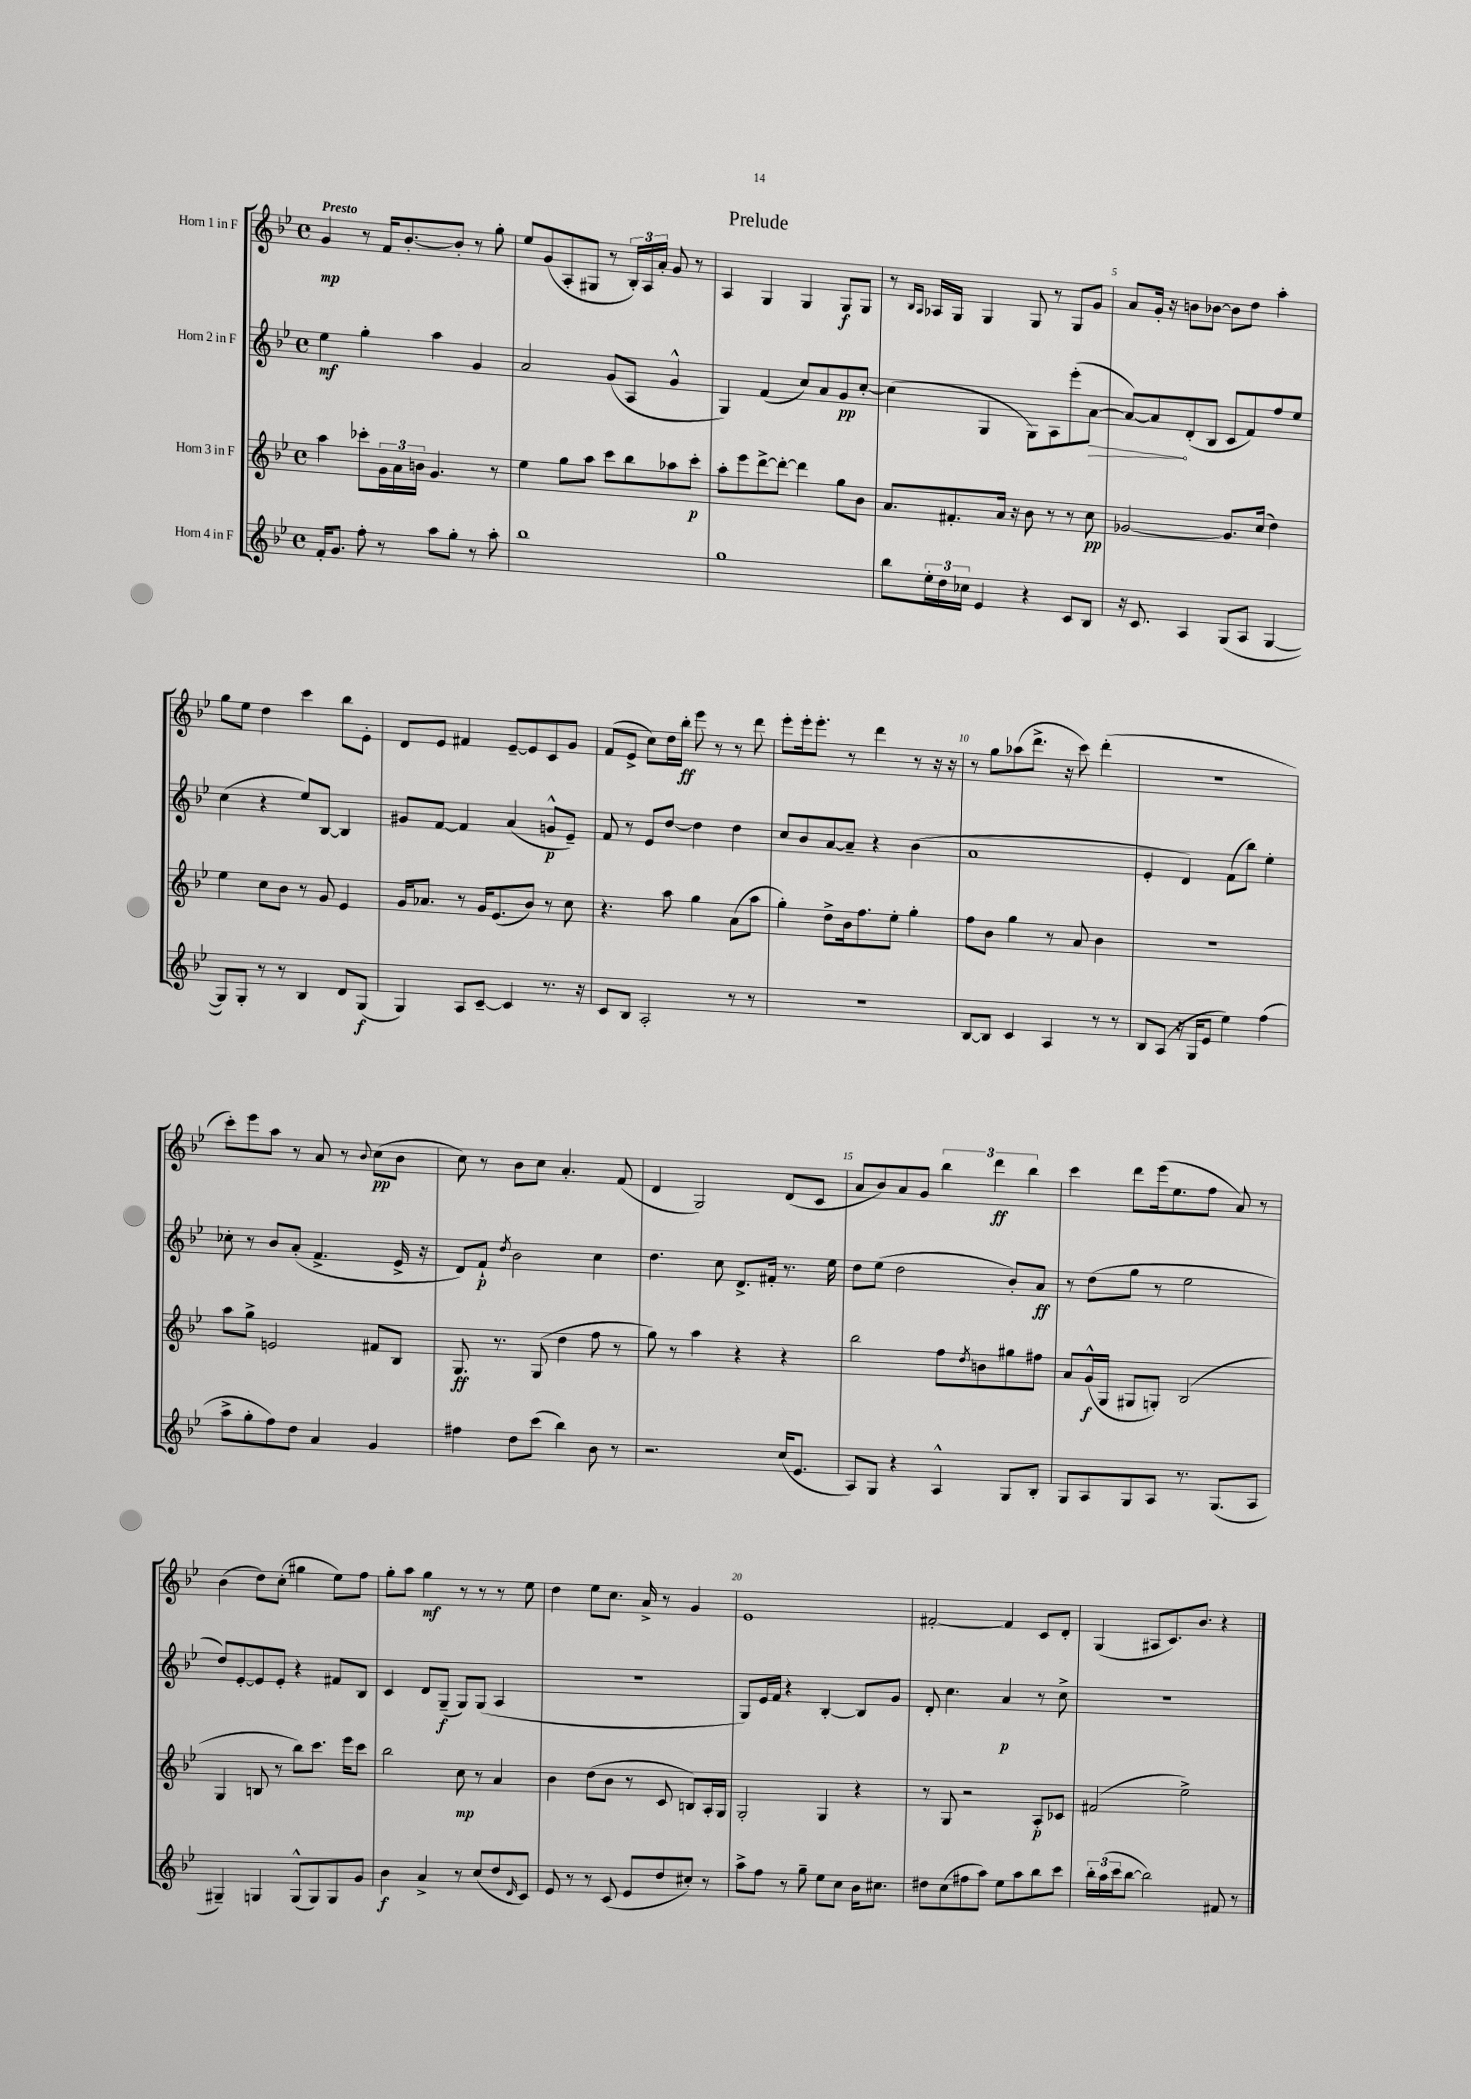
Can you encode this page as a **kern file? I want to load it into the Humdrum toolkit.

**kern	**kern	**kern	**kern
*staff4	*staff3	*staff2	*staff1
*clefG2	*clefG2	*clefG2	*clefG2
*k[b-e-]	*k[b-e-]	*k[b-e-]	*k[b-e-]
*M4/4	*M4/4	*M4/4	*M4/4
*met(c)	*met(c)	*met(c)	*met(c)
16f'	4aa	4ee-	4g
8.g	.	.	.
8ff'	8ccc-'	4gg'	8r
8r	24g	.	16f
.	24a	.	.
.	.	.	[8.b-'
.	24b	.	.
8aa	4.g	4aa	.
8gg'	.	.	8b-']
8r	.	4g	8r
8aa'	8r	.	8gg'
=	=	=	=
1bb-	4ee-	2a	8ee-
.	.	.	(8g
.	8gg	.	8A'
.	8aa	.	8G#
.	8ccc	(8g	8r
.	8bb-	8A	24B-')
.	.	.	24A
.	.	.	24a'
.	8aa-	4g^^	8g
.	8ccc'	.	8r
=	=	=	=
1gg	8aa'	4G)	4A
.	8eee-	.	.
.	[8ddd^	(4f	4G
.	8ddd'_	.	.
.	4ddd]	8cc)	4G
.	.	8a	.
.	8gg	8g	8G
.	8b-	[8cc'	8G
=	=	=	=
8bb-	8.a	(4cc]	8r
.	.	.	16qqB-
.	.	.	16qqA
24ee-'	.	.	16A-
24dd	.	.	.
.	8.f#'	.	16G
24cc-	.	.	.
4e-	.	4G	4G
.	16a	.	.
.	16r	.	.
4r	8b-	8G)	8G
.	8r	8A	8r
8c	8r	(8eee-'	8G
8B-	8cc	[8a	8g
=	=	=	=
16r	[2g-	8a_)	8a
8.c	.	.	.
.	.	8a]	16g'
.	.	.	16r
4A	.	(8d'	8b
.	.	8B-	[8b-
(8G	8.g-]	8c	8b-]
8A	.	8f)	8dd
.	(16cc	.	.
[4G	4dd)	8ff	4aa'
.	.	8ee-	.
=	=	=	=
8G])	4ee-	(4cc	8gg
8G'	.	.	8ee-
8r	8cc	4r	4dd
8r	8b-	.	.
4B-	8r	8ee-)	4ccc
.	8g	[8B-	.
8d	4e-	4B-]	8bb-
(8G	.	.	8e-'
=	=	=	=
4G)	16g	8g#	8d
.	8.a-	.	.
.	.	[8f	8e-
8A	8r	4f]	4f#
[8c~	16g	.	.
.	(8.e-	.	.
4c]	.	(4a	[8e-~
.	8b-)	.	8e-]
8.r	8r	8g^^	8c
.	8cc	8e-~)	8g
16r	.	.	.
=	=	=	=
8c	4.r	8f	(8f
8B-	.	8r	8e-^
2A'	.	8e-	8cc)
.	8aa	[8dd	16dd
.	.	.	16bb-'
.	4gg	4dd]	8eee-
.	.	.	8r
8r	(8a	4dd	8r
8r	8aa	.	8ddd
=	=	=	=
1r	4gg')	8cc	8eee-'
.	.	8b-	16eee-'
.	.	.	8.eee-'
.	8dd^	[8a	.
.	16b-	8a~]	8r
.	8.ff	.	.
.	.	4r	4ddd
.	8ee-'	.	.
.	4gg'	(4b-	8r
.	.	.	16r
.	.	.	16r
=	=	=	=
[8B-	8ff	1a	8r
8B-]	8b-	.	8gg
4c	4gg	.	(8aa-
.	.	.	8.ddd^
4A	8r	.	.
.	.	.	16r
.	8a	.	8ccc)
8r	4b-	.	(4ddd'
8r	.	.	.
=	=	=	=
8B-	1r	4e-'	1r
(8A	.	.	.
16r	.	4d)	.
16G	.	.	.
8e-	.	.	.
4ee-)	.	(8f	.
.	.	8bb-)	.
(4ff	.	4ee-'	.
=	=	=	=
8aa^	8aa	8cc-'	8ccc')
8gg'	8gg^	8r	8eee-
8ff)	2e	8b-	8aa
8dd	.	(8a'	8r
4a	.	4.f^	8a
.	.	.	8r
.	.	.	8qqb-
4g	8f#	.	(8cc
.	8B-	16e-^	8b-
.	.	16r	.
=	=	=	=
4ff#	8.G	8d)	8cc)
.	.	8f`	8r
.	8.r	.	.
.	.	8qdd	.
8dd	.	2b-	8b-
(8ccc	(8G	.	8cc
4bb-)	4dd	.	4.a'
8b-	8ff	4cc	.
8r	8r	.	(8f
=	=	=	=
2.r	8gg)	4.dd	4d
.	8r	.	.
.	4aa	.	2G)
.	.	8cc	.
.	4r	8.d^	.
.	.	16f#'	.
(16cc	4r	8.r	(8d
8.e-	.	.	.
.	.	.	8c
.	.	16ee-	.
=	=	=	=
8A)	2bb-	8dd	8a
8G	.	(8ee-	8b-)
4r	.	2dd	8a
.	.	.	8g
4A^^	8ff	.	6bb-
.	8qdd	.	.
.	8b	.	.
.	.	.	6ddd
8G	8gg#	8b-')	.
.	.	.	6bb-
8B-'	8ff#	8a	.
=	=	=	=
8G	8a	8r	4ccc
8A	(16g^^	(8dd	.
.	16G	.	.
8G	8G#	8gg	8ddd
8A	8G')	8r	(16eee-
.	.	.	8.ee-
8.r	(2B-	2ee-	.
.	.	.	8ff
(8.G	.	.	.
.	.	.	8a)
8A	.	.	8r
=	=	=	=
4G#~)	4G	8dd)	(4b-
.	.	[8e-'	.
4G	8B	8e-]	8dd)
.	8r	8e-'	(8cc'
(8G^^	8bb-)	4r	4gg#
8G)	8.ccc	.	.
8G	.	8f#	8ee-)
.	16eee-	.	.
8g	8ccc	8B-	8ff
=	=	=	=
4b-	2bb-	4c	8gg'
.	.	.	8aa
4a^	.	8d	4gg
.	.	(8G~	.
8r	8cc	8G)	8r
(8cc	8r	(8G	8r
8dd	4a	4A	8r
16qqd	.	.	.
8c)	.	.	8ee-
=	=	=	=
8e-	4b-	1r	4dd
8r	.	.	.
8r	(8dd	.	8ee-
(8c	8b-	.	8.cc
8e-	8r	.	.
.	.	.	16a^
8dd	8c	.	8r
8cc#')	8B)	.	4g
8r	16A'	.	.
.	16G	.	.
=	=	=	=
8aa^	2G'	8G)	1e-
8ff	.	16e-	.
.	.	16f	.
8r	.	4r	.
8gg~	.	.	.
8ee-	4G	[4B-'	.
8cc	.	.	.
16b-	4r	8B-]	.
8.cc#	.	.	.
.	.	8g	.
=	=	=	=
8dd#	8r	8d'	[2f#'
(8cc	8G	4.cc	.
8ff#	2r	.	.
8aa)	.	.	.
8ee-	.	4a	4f#]
8aa	.	.	.
8bb-	8A'	8r	8c
8ccc	8c-	8cc^	8d'
=	=	=	=
24bb-'	(2f#	1r	(4G
(24aa	.	.	.
24ccc	.	.	.
[8bb-	.	.	.
2bb-])	.	.	8A#
.	.	.	8.c)
.	2ee-^)	.	.
.	.	.	8.b-
8f#	.	.	4r
8r	.	.	.
==	==	==	==
*-	*-	*-	*-
